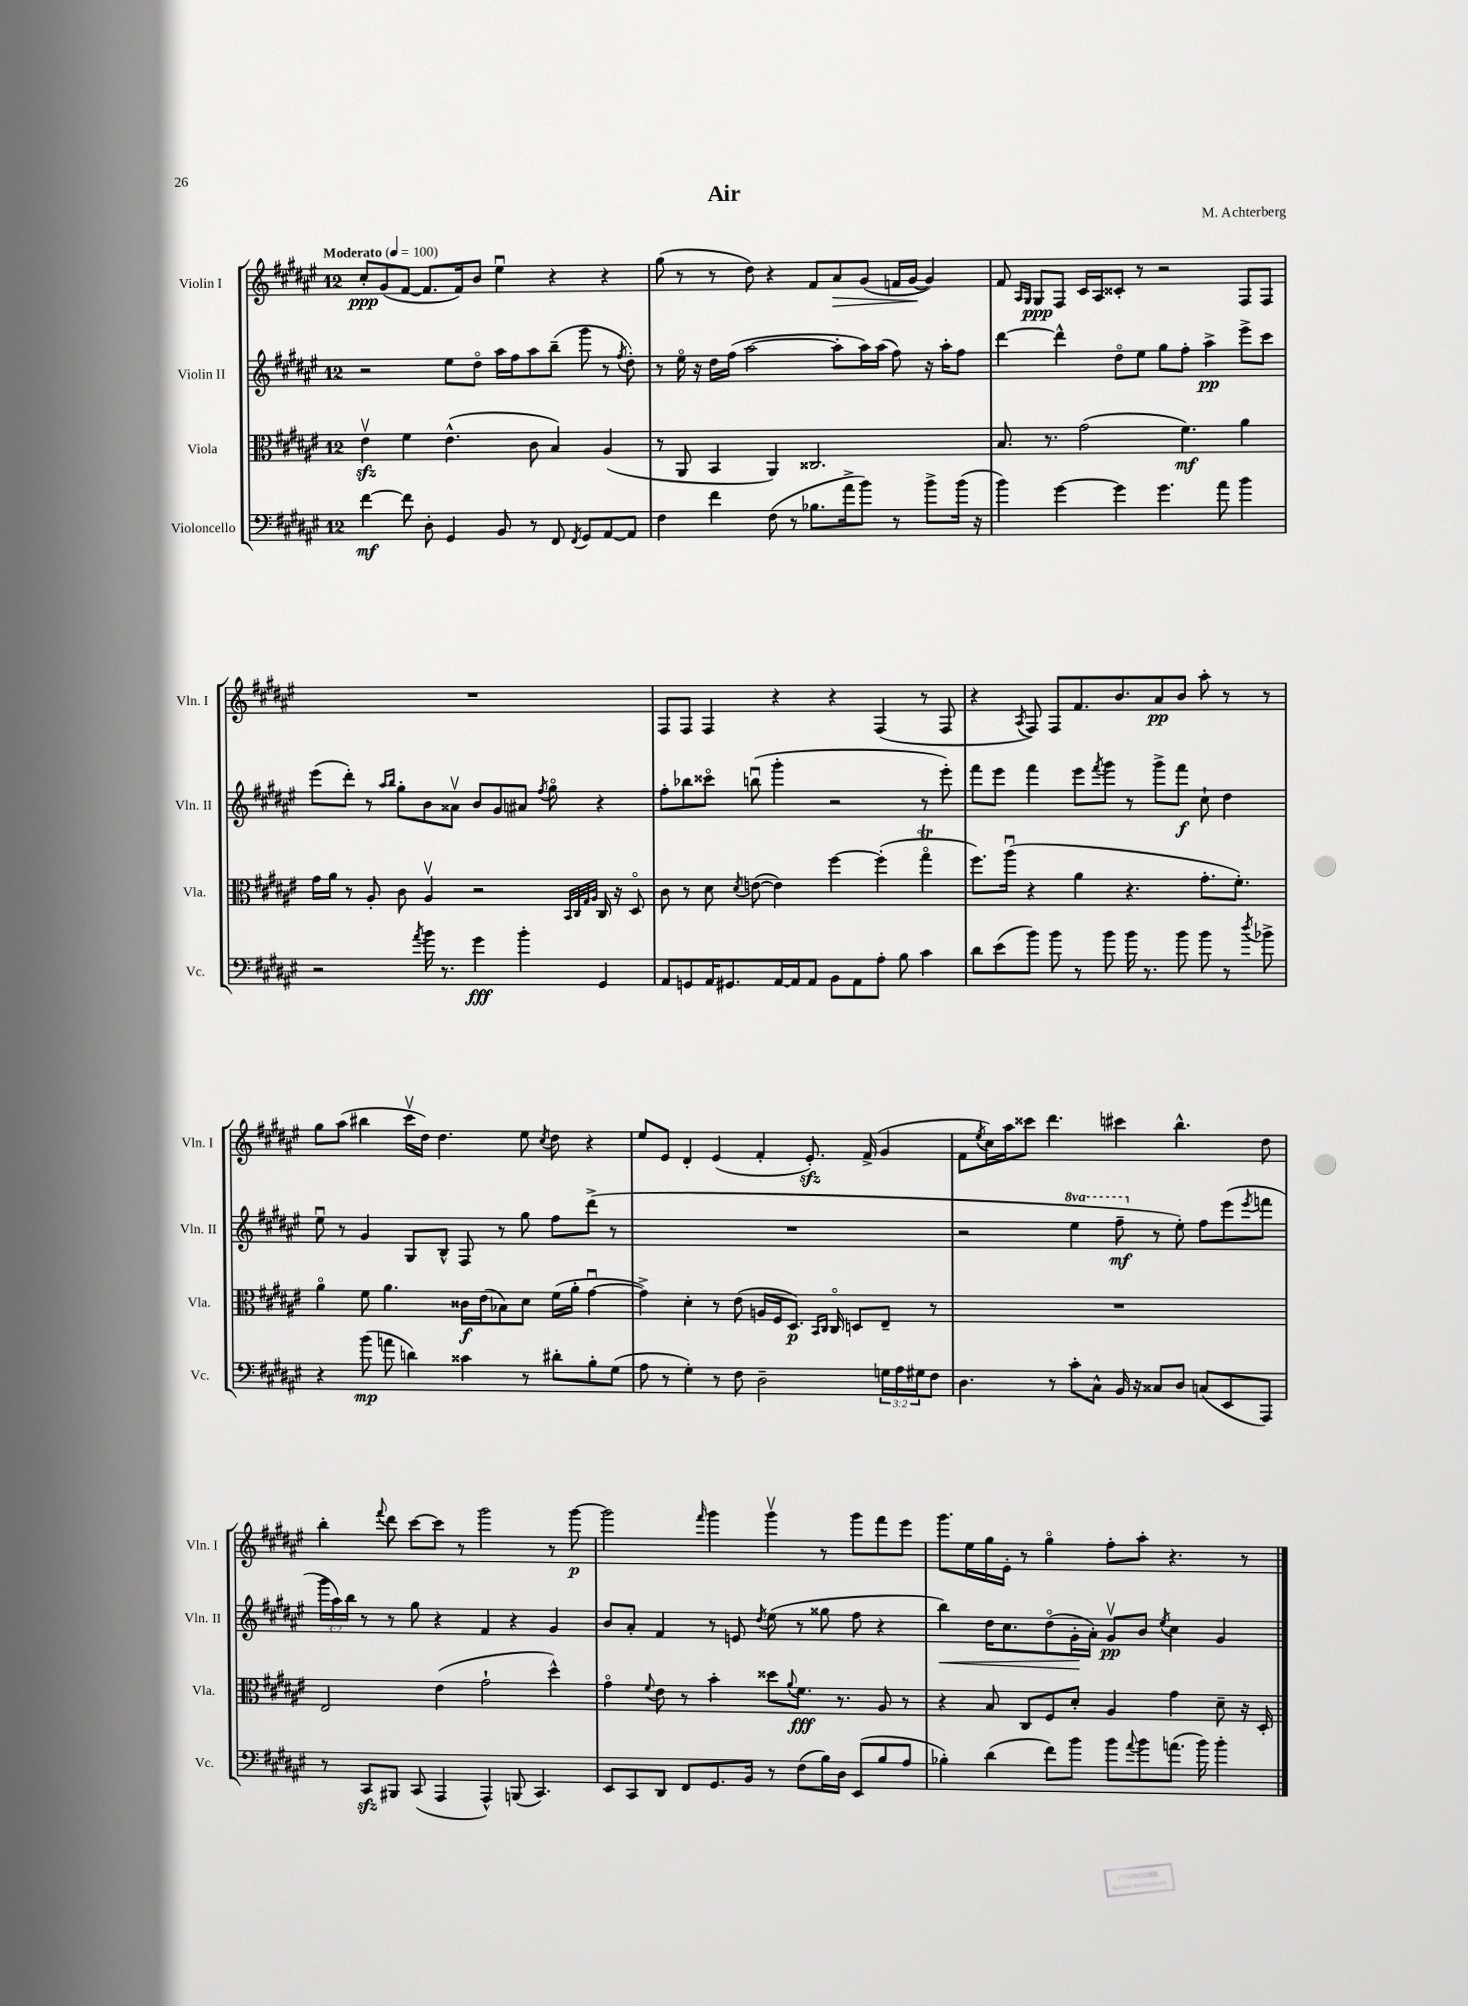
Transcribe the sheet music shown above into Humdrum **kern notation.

**kern	**kern	**kern	**kern
*staff4	*staff3	*staff2	*staff1
*clefF4	*clefC3	*clefG2	*clefG2
*k[f#c#g#d#a#e#]	*k[f#c#g#d#a#e#]	*k[f#c#g#d#a#e#]	*k[f#c#g#d#a#e#]
*M12/8	*M12/8	*M12/8	*M12/8
*MM100	*MM100	*MM100	*MM100
[4f#	4e#v	2r	8cc#'
.	.	.	(8g#
8f#]	4f#	.	[8f#
8D#'	.	.	8.f#]
4GG#	(4.e#^^	8ee#	.
.	.	.	16f#)
.	.	8dd#o	8b
8BB	.	16aa#	4ee#u
.	.	16ff#	.
8r	8c#	8aa#	.
8FF#	4B)	(8bb~	4r
8qFF#	.	.	.
8GG#	.	8ggg#	.
[8AA#	(4A#	8r	4r
.	.	8qff#	.
8AA#]	.	8dd#')	.
=	=	=	=
4F#	8r	8r	(8gg#
.	8AA#	16ee#o	8r
.	.	16r	.
4f#	4BB	16dd#	8r
.	.	(16ff#	.
.	.	[2aa#	8dd#)
(8F#	4AA#)	.	4r
8r	.	.	.
8.B-	2.C##	.	8f#
.	.	8aa#']	8a#
16a#^	.	.	.
8b)	.	16aa#)	(8g#
.	.	(16aa#	.
8r	.	8ff#)	16f
.	.	.	[16g#
8b^	.	16r	4g#])
.	.	16aa#'	.
(16b	.	8ff#	.
16r	.	.	.
=	=	=	=
4b)	8.B	[4ddd#	8f#
.	.	.	16qqA#
.	.	.	16qqG#
.	.	.	8G#
.	8.r	.	.
[4g#	.	4ddd#^^]	8F#
.	(2g#	.	16c#
.	.	.	16A#
4g#]	.	8dd#o	8c##'
.	.	8ee#	8r
4.g#	.	8gg#	2r
.	4.f#)	8ff#'	.
.	.	4aa#^	.
8a#	.	.	.
4b	4a#	8eee#^	8F#
.	.	8ccc#	8F#
=	=	=	=
2r	16g#	(8eee#	1.r
.	16a#	.	.
.	8r	8ddd#')	.
.	8A#'	8r	.
.	.	16qqaa#	.
.	.	16qqbb	.
.	8c#	8gg#'	.
8qa#	.	.	.
16b	4A#v	8b	.
8.r	.	.	.
.	.	8a##v	.
4g#	2r	8b	.
.	.	8g#	.
4b'	.	8a#	.
.	.	8qff#	.
.	.	8gg#o	.
.	32qqBB	.	.
.	32qqC#	.	.
.	32qqG#	.	.
.	32qqA#	.	.
4GG#	16C#	4r	.
.	16r	.	.
.	8D#o	.	.
=	=	=	=
8AA#	8c#	8ff#'	8F#
8GG	8r	8bb-	8F#
16AA#	8d#	8ccc##o	4F#
8.GG#	.	.	.
.	8qd#	.	.
.	([8e	(8bbu	.
[16AA#	4e])	4ggg#'	4r
16AA#]	.	.	.
8AA#	.	.	.
8BB	[4ff#	2r	4r
8AA#	.	.	.
8A#'	(4ff#']	.	(4F#
8B	.	.	.
4c#	4gg#o	8r	8r
.	.	8eee#')	8F#
=	=	=	=
8d#	8.ff#)	8fff#	4r
(8e#	.	8eee#	.
.	(16aa#u	.	.
.	.	.	8qA#
8b)	4r	4fff#	8F#)
8b	.	.	8F#
8r	4a#	8eee#	8.f#
.	.	8qfff#	.
8b	.	8ggg#	.
.	.	.	8.b
16b	4.r	8r	.
8.r	.	.	.
.	.	8ggg#^	8a#
8b	.	8fff#	8b
8b	8.g#'	8cc#`	8aa#'
8r	.	4dd#	8r
.	8.f#')	.	.
8qdd#	.	.	.
8b-^	.	.	8r
=	=	=	=
4r	4a#o	8ee#u	8gg#
.	.	8r	(8aa#
(8b	8f#	4g#	4bb#
8a	4.a#	.	.
4d)	.	8G#	16ccc#v
.	.	.	16dd#)
.	.	8B^^	4.dd#
4c##	16c##	8F#	.
.	(16e#	.	.
.	8B-)	8r	.
8r	8d#	8gg#	8ee#
.	.	.	8qcc#
8d#'	(16f#	8ff#	8dd#
.	16a#'	.	.
8B'	[4g#u	(8ddd#^	4r
(8G#	.	8r	.
=	=	=	=
8A#	4g#^])	1.r	8ee#
8r	.	.	8e#
4G#')	4d#'	.	4d#'
8r	8r	.	(4e#
8F#	(8e#	.	.
2D#~	16A	.	4f#'
.	16F#	.	.
.	8.D#)	.	.
.	.	.	8.e#')
.	16qqBB	.	.
.	16qqC#	.	.
.	16C#o	.	.
.	8D	.	.
.	.	.	(16f#^
24G	8E#~	.	4g#
24A#	.	.	.
24G#	.	.	.
8F#	8r	.	.
=	=	=	=
4.D#	1.r	2r	8f#
.	.	.	8qee#
.	.	.	16cc#)
.	.	.	16aa#
.	.	.	8ccc##
8r	.	.	4.ddd#
8c#'	.	4eee#	.
8C#^^	.	.	.
16BB	.	8fff#~	4ccc#
16r	.	.	.
8C##	.	8r	.
8D#	.	8ee#')	4.bb^^
(8C	.	8ff#	.
8EE#	.	(8eee#	.
.	.	8qeee#	.
8AAA#)	.	8fff	8dd#
=	=	=	=
8r	2E#	24ggg#	4bb'
.	.	24aa#)	.
.	.	24bb	.
8CC#	.	8r	.
.	.	.	8qqfff#
8BBB#	.	8r	8ddd#
(8CC#	.	8gg#	[8ccc#
4AAA#	(4e#	4r	8ccc#]
.	.	.	8r
4AAA#^^)	2g#`	4f#	2ggg#
(8BBB	.	4r	.
4.CC#)	.	.	.
.	4dd#^^)	4g#	8r
.	.	.	[8ggg#
=	=	=	=
8EE#	4g#o	8b	2ggg#]
8CC#	.	8a#'	.
.	8qqf#	.	.
8DD#	8e#	4f#	.
8FF#	8r	.	.
.	.	.	16qqfff#
8.GG#	4b'	8r	4ggg#
.	.	8e	.
16BB	.	.	.
.	.	8qdd#	.
8r	8dd##	(8ee#	4ggg#v
.	8qqa#	.	.
(8F#	8.f#	8r	.
16B)	.	8gg##	8r
16D#	8.r	.	.
(8EE#	.	8ff#	8ggg#
8B	8A#	4r	8fff#
8A#	8r	.	8eee#
=	=	=	=
4B-')	4r	4bb)	8.ggg#
.	.	.	16ee#
(4d#	8B	16dd#	16gg#
.	.	8.cc#	16e#'
.	8C#	.	8r
8f#)	8F#	(8dd#o	4gg#o
8b	8d#'	16g#'	.
.	.	16a#')	.
8b	4A#	8g#v	8ff#'
8qqa#	.	.	.
8b	.	8b	8aa#'
.	.	8qee#	.
(8.a	4g#	4cc#	4.r
16b)	.	.	.
4b'	8d#~	4g#	.
.	16r	.	8r
.	16D#'	.	.
==	==	==	==
*-	*-	*-	*-
